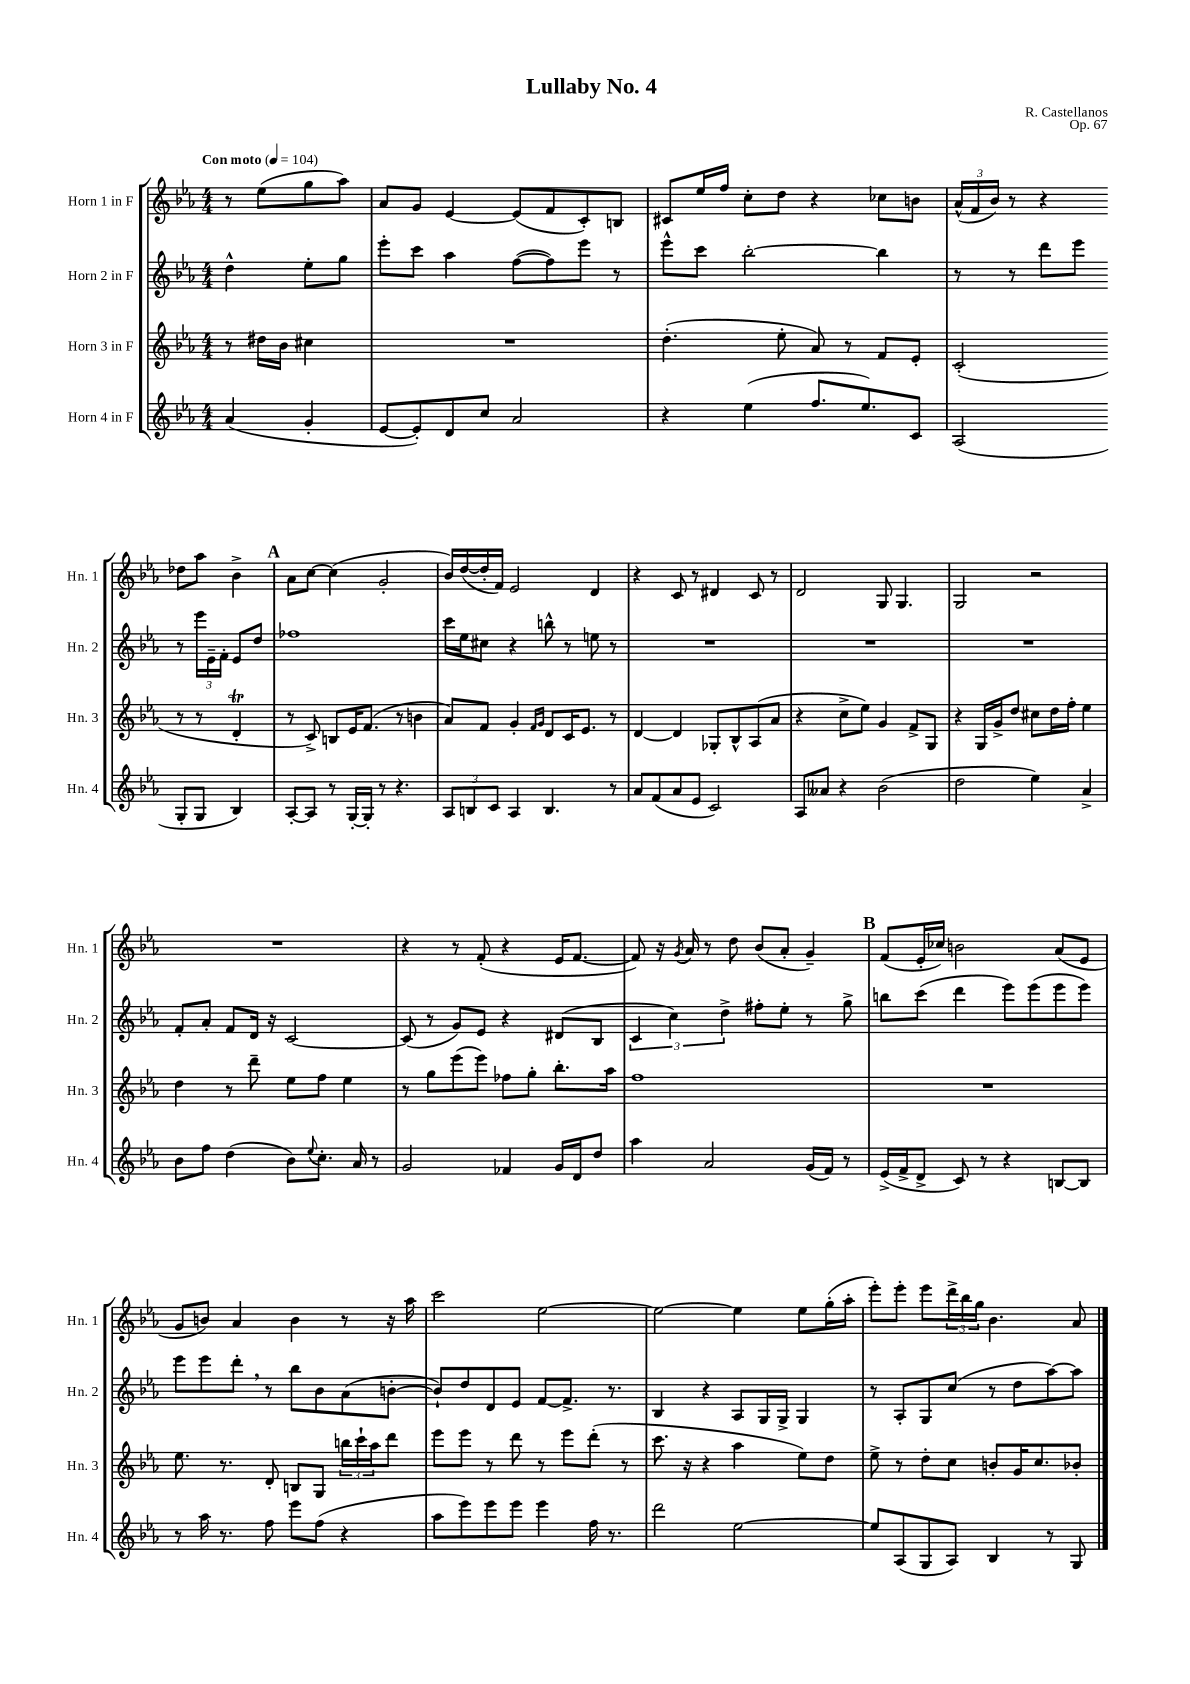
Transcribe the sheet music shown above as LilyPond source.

\header { title = "Lullaby No. 4" composer = "R. Castellanos" opus = "Op. 67" }
<<
\new StaffGroup <<
\new Staff = "s0" \with { instrumentName = "Horn 1 in F" shortInstrumentName = "Hn. 1" } {
    \clef treble \key ees \major \numericTimeSignature \time 4/4 \partial 2 \tempo "Con moto" 4 = 104
    r8 ees''8( g''8 aes''8) |
    aes'8 g'8 ees'4~ ees'8( f'8 c'8-.) b8 |
    cis'8 ees''16 f''16 c''8-. d''8 r4 ces''8 b'8 |
    \tuplet 3/2 { aes'16-^( f'16 bes'16) } r8 r4 des''8 aes''8 bes'4-> |
    \mark \markup { \bold "A" } aes'8 c''8~ c''4( g'2-. |
    bes'16) d''16~( d''16-. f'16) ees'2 d'4 |
    r4 c'8 r8 dis'4 c'8 r8 |
    d'2 g8 g4. |
    g2 r2 |
    R1 |
    r4 r8 f'8-.( r4 ees'16 f'8.~ |
    f'8) r16 \acciaccatura { g'8 } aes'16 r8 d''8 bes'8( aes'8-. g'4--) |
    \mark \markup { \bold "B" } f'8( ees'16-. ces''16) b'2 aes'8( ees'8 |
    g'8 b'8) aes'4 b'4 r8 r16 aes''16 |
    c'''2 ees''2~ |
    ees''2~ ees''4 ees''8 g''16-.( aes''16-. |
    ees'''8-.) ees'''8-. ees'''8 \tuplet 3/2 { d'''16-> bes''16 g''16 } bes'4. aes'8 \bar "|." |
}
\new Staff = "s1" \with { instrumentName = "Horn 2 in F" shortInstrumentName = "Hn. 2" } {
    \clef treble \key ees \major \numericTimeSignature \time 4/4 \partial 2
    d''4-^ ees''8-. g''8 |
    ees'''8-. c'''8 aes''4 f''8~( f''8) ees'''8 r8 |
    ees'''8-^ c'''8 bes''2~-. bes''4 |
    r8 r8 d'''8 ees'''8 r8 \tuplet 3/2 { ees'''16 ees'16-- f'16-. } ees'8 d''8 |
    \mark \markup { \bold "A" } fes''1 |
    c'''16 ees''16 cis''8 r4 b''8-^ r8 e''8 r8 |
    R1 |
    R1 |
    R1 |
    f'8-. aes'8-. f'8 d'16 r16 c'2~ |
    c'8( r8 g'8) ees'8 r4 dis'8( bes8 |
    \tuplet 3/2 { c'4 c''4) d''4-> } fis''8-. ees''8-. r8 g''8-> |
    \mark \markup { \bold "B" } b''8 c'''8( d'''4 ees'''8) ees'''8( ees'''8 ees'''8) |
    ees'''8 ees'''8 d'''8-. \breathe r8 bes''8 bes'8 aes'8( b'8~-. |
    b'8-!) d''8 d'8 ees'8 f'8~ f'8.-> r8. |
    bes4 r4 aes8 g16 g16-> g4 |
    r8 aes8-. g8 c''8( r8 d''8 aes''8~) aes''8 \bar "|." |
}
\new Staff = "s2" \with { instrumentName = "Horn 3 in F" shortInstrumentName = "Hn. 3" } {
    \clef treble \key ees \major \numericTimeSignature \time 4/4 \partial 2
    r8 dis''16 bes'16 cis''4 |
    R1 |
    d''4.-.( ees''8-. aes'8) r8 f'8 ees'8-. |
    c'2-.( r8 r8 d'4-.\trill |
    \mark \markup { \bold "A" } r8 c'8->) b8 ees'16 f'8.( r8 b'4 |
    aes'8) f'8 g'4-. \grace { f'16 g'16 } d'8 c'16 ees'8. r8 |
    d'4~ d'4 ges8-. bes8-^ aes8( aes'8 |
    r4 c''8-> ees''8) g'4 f'8-> g8 |
    r4 g16 g'16-> d''8 cis''8 d''16 f''16-. ees''4 |
    d''4 r8 d'''8-- ees''8 f''8 ees''4 |
    r8 g''8 ees'''8( ees'''8) fes''8 g''8-. bes''8.-. aes''16 |
    f''1 |
    \mark \markup { \bold "B" } R1 |
    ees''8. r8. d'8-. b8 g8 \tuplet 3/2 { b''16 c'''16-! aes''16 } d'''8 |
    ees'''8 ees'''8 r8 d'''8 r8 ees'''8 d'''8-.( r8 |
    c'''8. r16 r4 aes''4 ees''8) d''8 |
    ees''8-> r8 d''8-. c''8 b'8-. g'16 c''8. bes'8-. \bar "|." |
}
\new Staff = "s3" \with { instrumentName = "Horn 4 in F" shortInstrumentName = "Hn. 4" } {
    \clef treble \key ees \major \numericTimeSignature \time 4/4 \partial 2
    aes'4( g'4-. |
    ees'8~ ees'8-.) d'8 c''8 aes'2 |
    r4 ees''4( f''8. ees''8.) c'8 |
    aes2( g8-. g8 bes4) |
    \mark \markup { \bold "A" } aes8~-. aes8 r8 g16~-. g16-. r8 r4. |
    \tuplet 3/2 { aes8 b8 c'8 } aes4 b4. r8 |
    aes'8 f'8( aes'8 ees'8 c'2) |
    aes8 aeses'8 r4 bes'2( |
    d''2 ees''4) aes'4-> |
    bes'8 f''8 d''4( bes'8) \appoggiatura { ees''8 } c''8.-. aes'16 r8 |
    g'2 fes'4 g'16 d'16 d''8 |
    aes''4 aes'2 g'16( f'16) r8 |
    \mark \markup { \bold "B" } ees'16->( f'16-> d'8-> c'8) r8 r4 b8~ b8 |
    r8 aes''16 r8. f''8 ees'''8 f''8( r4 |
    aes''8 ees'''8) ees'''8 ees'''8 ees'''4 f''16 r8. |
    d'''2 ees''2~ |
    ees''8 aes8( g8 aes8) bes4 r8 g8 \bar "|." |
}
>>
>>
\layout { \context { \Score \remove "Bar_number_engraver" } }
